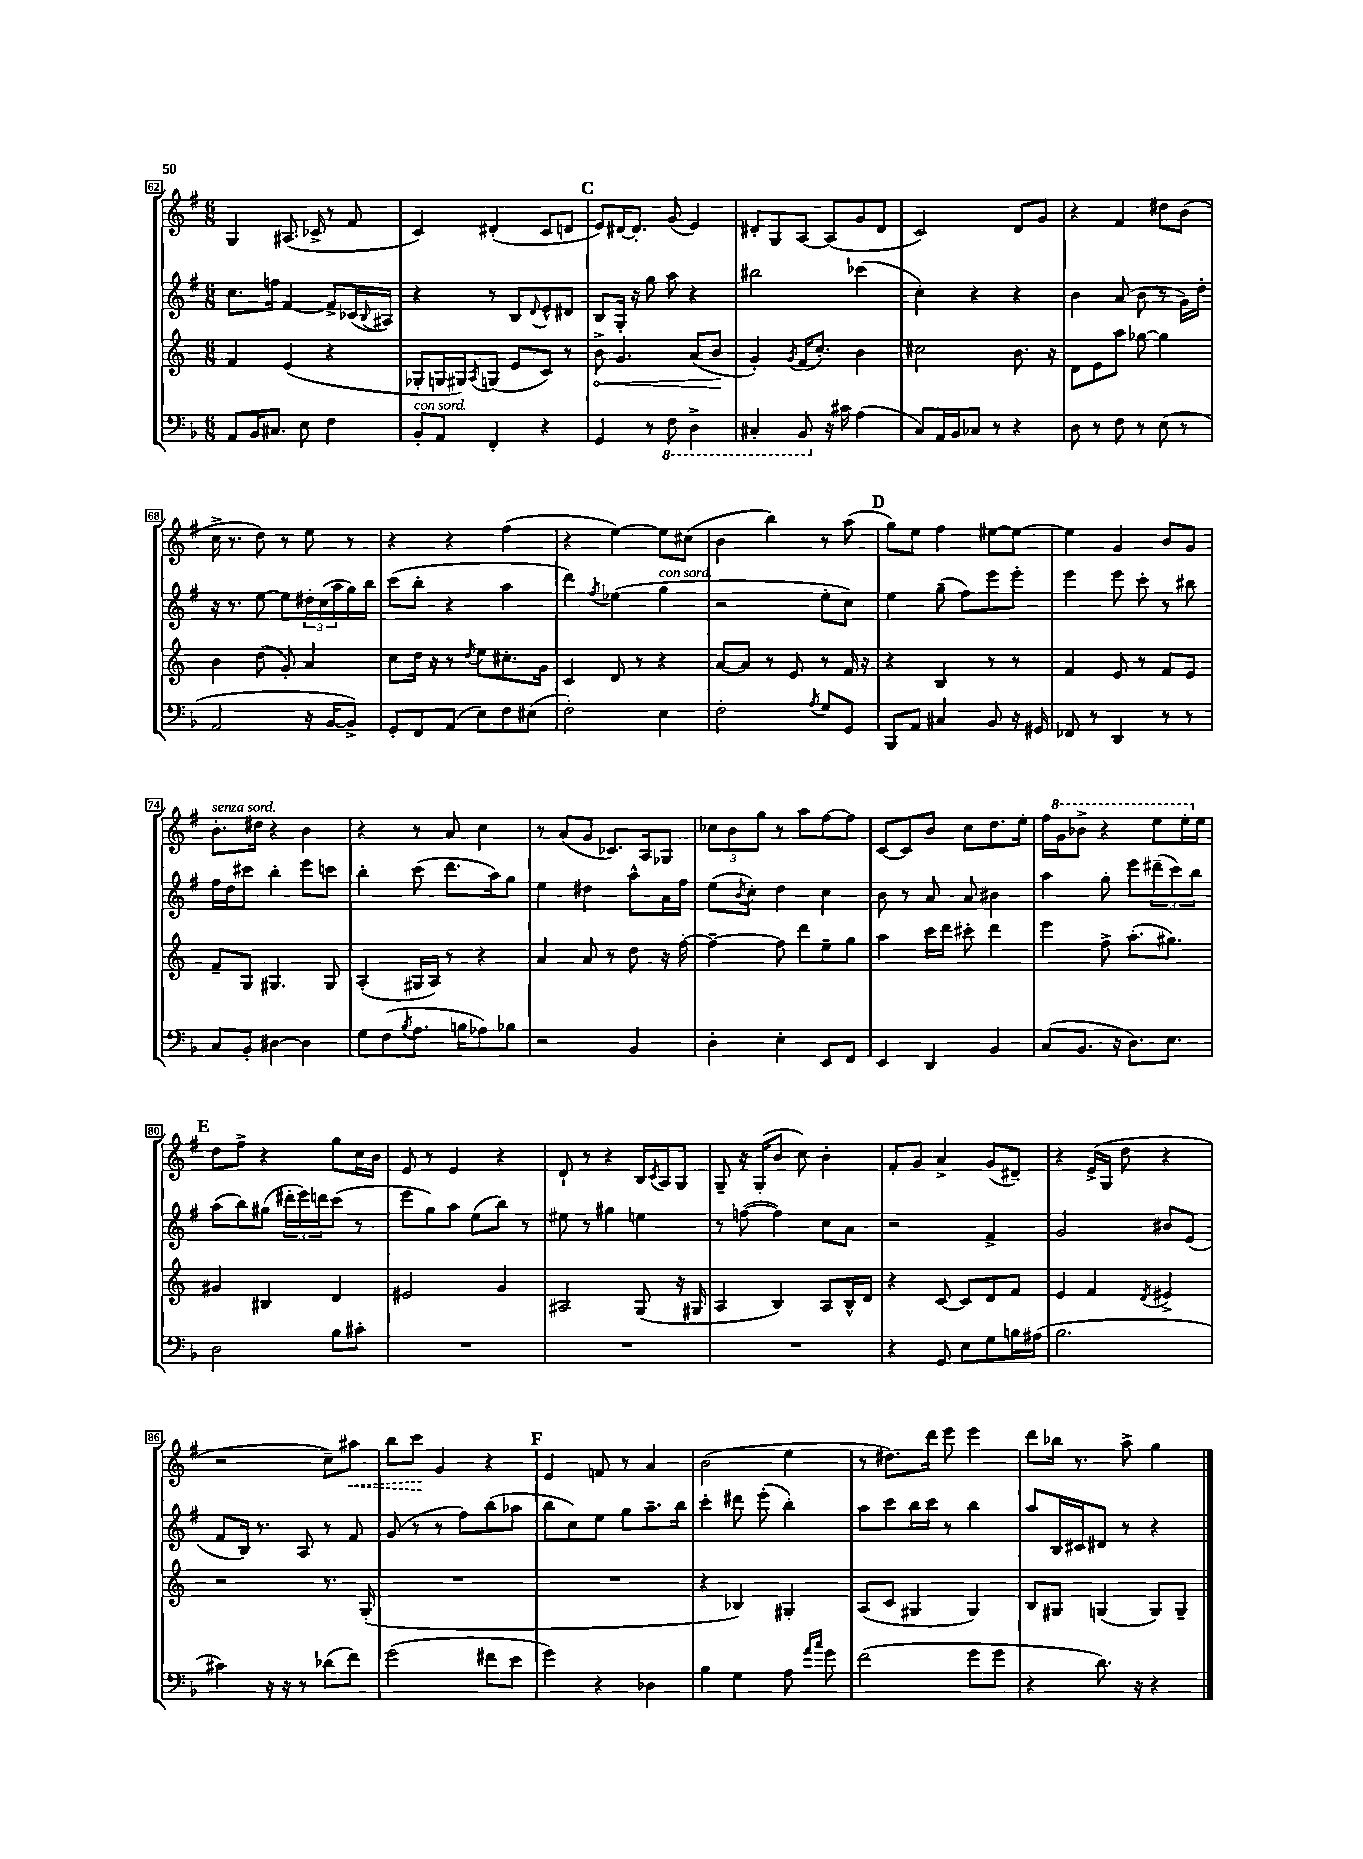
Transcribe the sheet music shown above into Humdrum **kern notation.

**kern	**kern	**kern	**kern
*staff4	*staff3	*staff2	*staff1
*clefF4	*clefG2	*clefG2	*clefG2
*k[b-]	*k[]	*k[f#]	*k[f#]
*M6/8	*M6/8	*M6/8	*M6/8
8AA	4f	8.cc	4G
16BB-	.	.	.
8.C#	.	16ff	.
.	(4e	[4f#	(8.A#
8E	.	.	.
.	.	.	16c-^
4F	4r	8f#^]	8r
.	.	(16c-	8f#
.	.	8qqB	.
.	.	16A#)	.
=	=	=	=
8BB-'	8G-'	4r	4c)
8AA	16G	.	.
.	16G#)	.	.
.	8qA	.	.
4FF'	(8G	8r	(4d#'
.	8e	8B	.
.	.	8qqd	.
4r	8c)	8e^^	8c
.	8r	8d#	8d
=	=	=	=
4GG	8b^	8B	8e)
.	4.g	16G'	[16d#
.	.	16r	8.d#']
8r	.	8gg	.
8FF	.	8aa	(8g
4DD^	(8a	4r	4e)
.	8b	.	.
=	=	=	=
4CC#'	4g')	2bb#	8d#'
.	.	.	8G
.	8qg	.	.
8BBB-	(16f	.	[8A
.	8.cc')	.	.
16r	.	.	(8A]
16c#	.	.	.
(4A	4b	(4ccc-	8g
.	.	.	8d#
=	=	=	=
8C)	2cc#	4cc')	2c)
16AA	.	.	.
16BB-	.	.	.
8C-	.	4r	.
8r	.	.	.
4r	8.b	4r	8d
.	.	.	8g
.	16r	.	.
=	=	=	=
8D	8d	4b	4r
8r	8e	.	.
8F	8aa	(8a	4f#
8r	[8gg-	8b	.
(8E	4gg-]	8r	8dd#
8r	.	16g)	(8b
.	.	16dd'	.
=	=	=	=
2AA	4b	16r	16cc^
.	.	8.r	8.r
.	(8dd	[8ee	8dd)
.	8g')	8ee]	8r
16r	4a	24dd#'	8ee
.	.	(24cc	.
[16BB-	.	.	.
.	.	24aa	.
8BB-^])	.	16gg)	8r
.	.	16bb	.
=	=	=	=
8GG'	8cc	(8ccc	4r
8FF	16dd	8bb'	.
.	16r	.	.
(8AA	8r	4r	4r
.	8qdd	.	.
8E)	8ee	.	.
8F	8.cc#'	4aa	(4ff#
(8E#	.	.	.
.	16g	.	.
=	=	=	=
2F')	4c	4ddd)	4r
.	.	8qff#	.
.	8d	(4ee-	[4ee)
.	8r	.	.
4E	4r	4gg	8ee]
.	.	.	(8cc#
=	=	=	=
2F'	[8a	2r	4b
.	8a]	.	.
.	8r	.	4bb)
.	8e	.	.
8qA	.	.	.
8G	8r	8ee'	8r
8GG	16f	8cc)	(8aa
.	16r	.	.
=	=	=	=
8BBB-	4r	4ee	8gg)
8AA	.	.	8ee
4C#	4B	(8gg~	4ff#
.	.	8ff#)	.
8BB-	8r	8eee	[8ee#
16r	8r	8eee'	8ee#_
16GG#	.	.	.
=	=	=	=
8FF-	4f	4eee	4ee#]
8r	.	.	.
4DD	8e	8eee	4g
.	8r	8ccc'	.
8r	8f	8r	8b
8r	8e	8bb#	8g
=	=	=	=
8C	8f~	16ff#	8.b'
.	.	16dd	.
8BB-'	8G	8ccc#	.
.	.	.	16dd#
[4D#	4.G#	4bb'	4r
4D#]	.	8eee	4b
.	8G#	8ccc	.
=	=	=	=
8G	(4A'	4bb'	4r
(8F	.	.	.
8qB-	.	.	.
8.A	16G#	(8ccc	8r
.	16A)	.	.
.	8r	8.ddd	8a
16B	.	.	.
8A-)	4r	.	4cc
.	.	16aa)	.
8B-	.	8gg	.
=	=	=	=
2r	4a	4ee	8r
.	.	.	(8a
.	8a	4dd#	8g
.	8r	.	8.c-)
4BB-	8dd	8aa^^	.
.	.	.	16A
.	16r	16a	8G-
.	[16ff'	16ff#	.
=	=	=	=
4D'	4ff~_	(8ee	12cc-
.	.	.	12b
.	.	8qb	.
.	.	8cc')	.
.	.	.	12gg
4E'	8ff]	4dd	8r
.	8ddd	.	8aa
8EE	8ee~	4cc	[8ff#
8FF	8gg	.	8ff#]
=	=	=	=
4EE	4aa	8b	[8c
.	.	8r	8c]
4DD	16ccc	8a	8b
.	16ddd	.	.
.	8ccc#'	8a	8cc
4BB-	4ddd	4b#	8.dd
.	.	.	16ee'
=	=	=	=
(8C	4eee	4aa	16ff#
.	.	.	16gg
8.BB-	.	.	8bb-^
.	8ff^	8gg'	4r
16r	.	.	.
8.D)	(8.aa'	8eee	.
.	.	(12ddd#~	8eee
8.E	8.gg#)	.	.
.	.	12ccc)	.
.	.	.	16eee'
.	.	12bb	.
.	.	.	16ee
=	=	=	=
2D	4g#	(8aa	8dd
.	.	8bb)	8ff#^
.	4B#	(8gg#	4r
.	.	24ddd#'	.
.	.	24eee)	.
.	.	24ddd	.
8B-	4d	(8ccc	8gg
8c#'	.	8r	16cc
.	.	.	16b
=	=	=	=
2.r	2e#	8eee	8e
.	.	8gg)	8r
.	.	8aa	4e
.	.	(8ee	.
.	4g	8bb)	4r
.	.	8r	.
=	=	=	=
2.r	2A#	8ee#	8d`
.	.	8r	8r
.	.	4gg#	4r
.	(8G	4ee	16B
.	.	.	8qc
.	.	.	16A
.	16r	.	8G
.	16G#	.	.
=	=	=	=
2.r	4A	8r	8G~
.	.	([8ff	16r
.	.	.	(16G'
.	4B)	4ff])	8b
.	.	.	8cc)
.	8A	8cc	4b'
.	16B^^	8a	.
.	16d	.	.
=	=	=	=
4r	4r	2r	8f#'
.	.	.	8g
8GG	[8c	.	4a^
8E	8c]	.	.
8G	8d	4f#^	(8g
16B	8f	.	8d#~)
(16A#	.	.	.
=	=	=	=
2.B-	4e	2g	4r
.	4f	.	(16e^
.	.	.	16G
.	.	.	8dd
.	8qd	.	.
.	4e#^	8b#	4r
.	.	(8e	.
=	=	=	=
4c#)	2r	8f#	2r
.	.	16B)	.
.	.	8.r	.
16r	.	.	.
16r	.	.	.
8r	.	8A	.
(8d-	8.r	8r	8cc~)
8f)	.	8f#	8aa#
.	(16G'	.	.
=	=	=	=
(2g	2.r	(8g	8bb
.	.	8r	8ccc
.	.	8r	4g
.	.	8ff#)	.
8f#	.	(8bb	4r
8e	.	8aa-	.
=	=	=	=
4g)	2.r	8bb	4e
.	.	8cc)	.
4r	.	8ee	8f
.	.	8gg	8r
4D-	.	8.aa~	4a
.	.	16bb	.
=	=	=	=
4B-	4r	4ccc'	(2b
4G	4B-)	8ddd#	.
.	.	(8eee'	.
8A	4G#'	4bb')	4ee
16qqa	.	.	.
16qqcc	.	.	.
8g	.	.	.
=	=	=	=
(2f	(8A	8aa	8r
.	8c	8ccc	8.dd#)
.	4G#	16bb	.
.	.	16ccc	16ddd
.	.	8r	8eee
8g	4G#)	4bb	4eee
8g	.	.	.
=	=	=	=
4r	8B	8aa	8ddd
.	8G#	16B	16bb-
.	.	16c#	8.r
8.d)	(4G	8d#	.
.	.	8r	8aa^
16r	.	.	.
4r	8G)	4r	4gg
.	8G~	.	.
==	==	==	==
*-	*-	*-	*-
